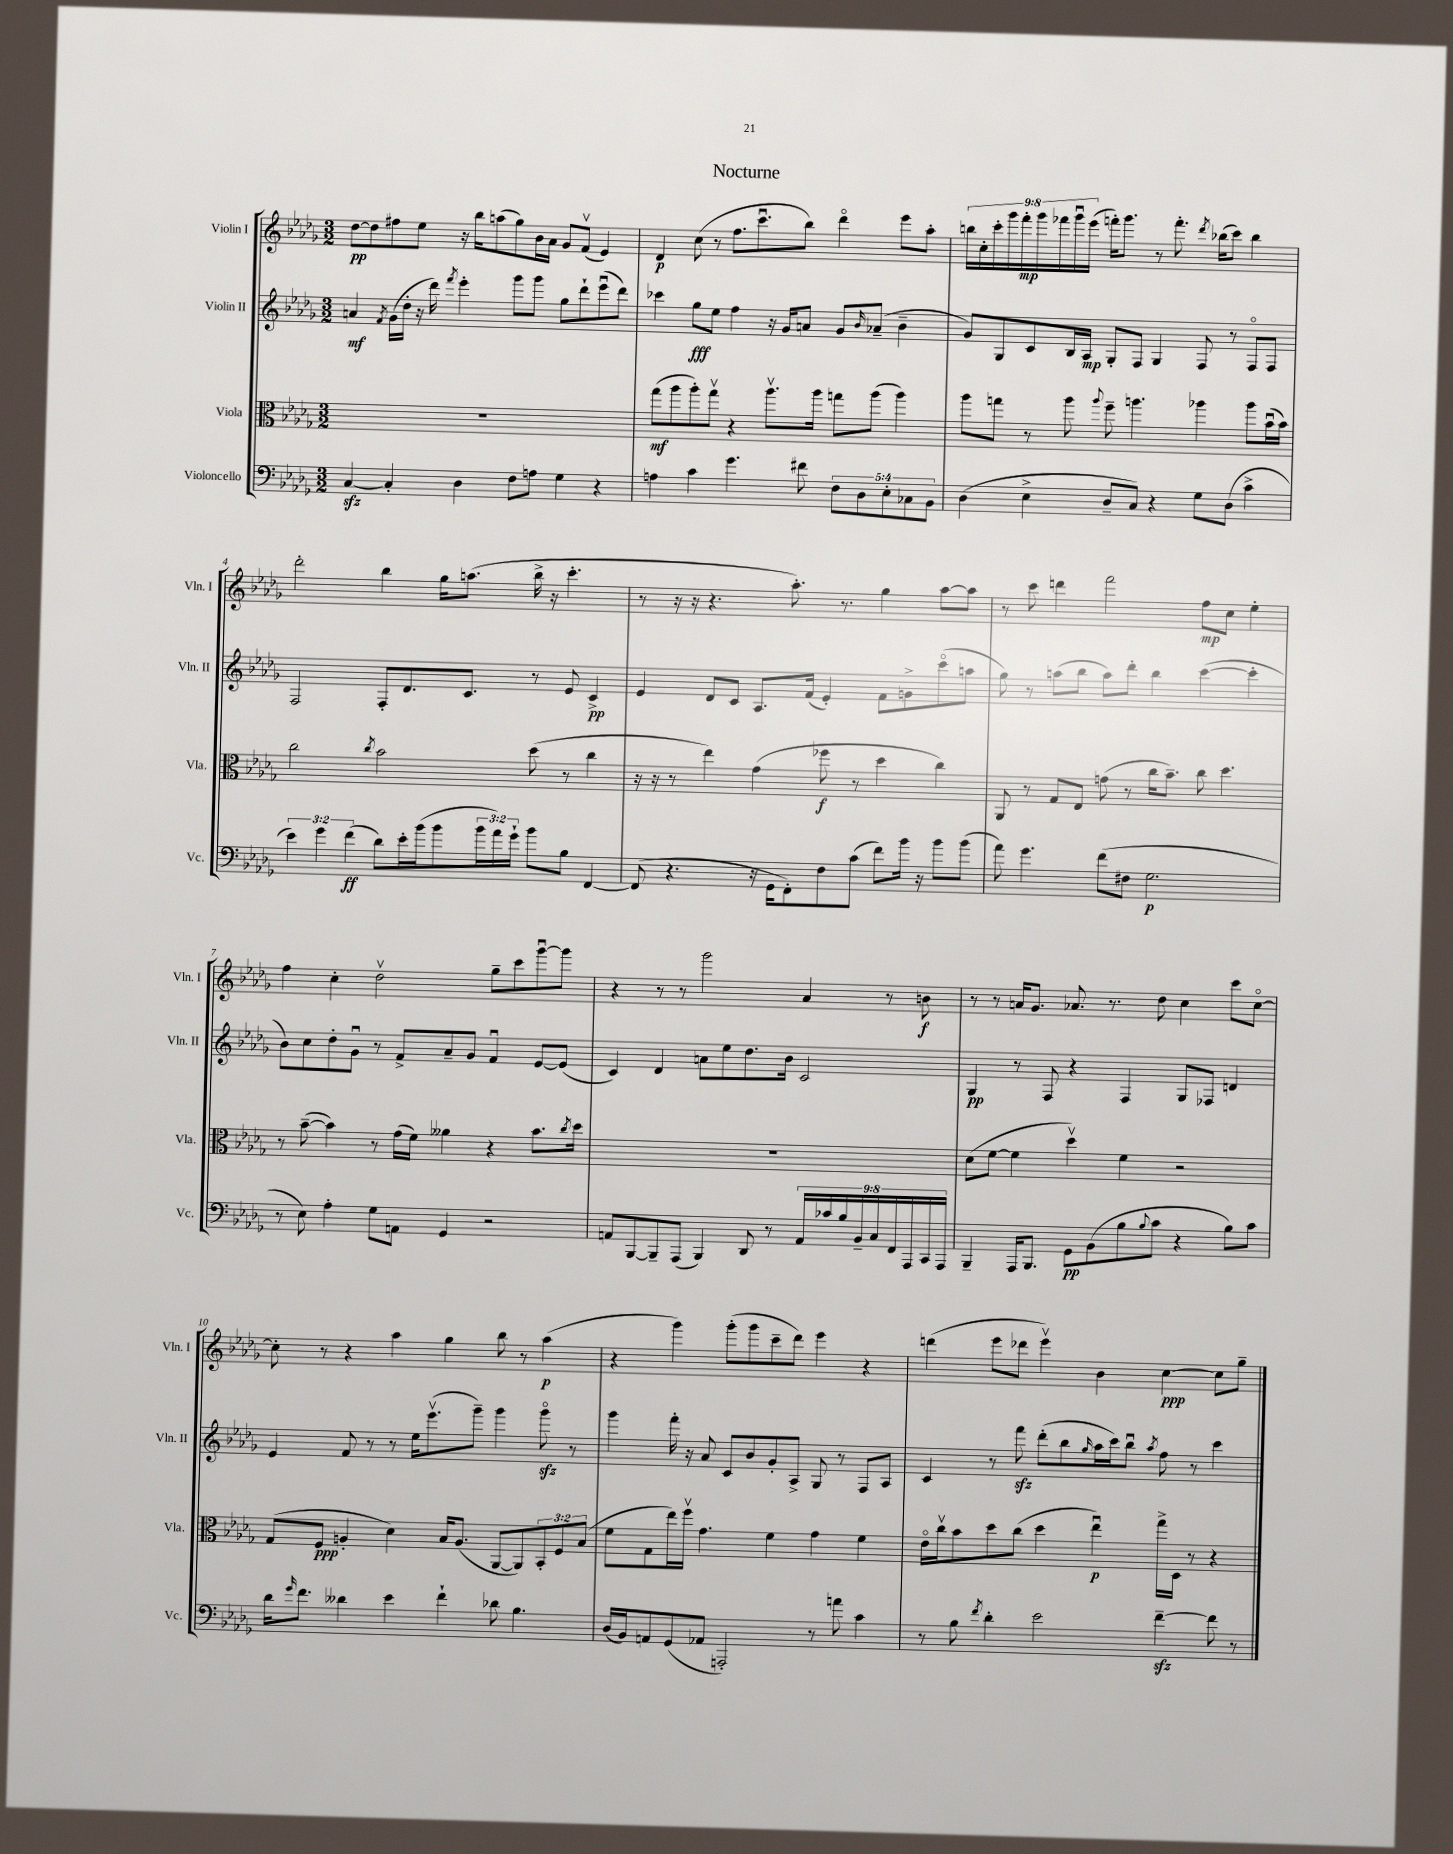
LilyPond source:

\header { title = "Nocturne" }
<<
\new StaffGroup <<
\new Staff = "s0" \with { instrumentName = "Violin I" shortInstrumentName = "Vln. I" } {
    \clef treble \key des \major \numericTimeSignature \time 3/2 \override Staff.TupletNumber.text = #tuplet-number::calc-fraction-text
    des''8~\pp des''8 fis''8 ees''8 r16 bes''16 a''8( ges''8) bes'16 aes'16 ges'8 f'8\upbow( ees'4) |
    des'4\p c''8( r8 f''8. c'''8.\downbow bes''8) des'''4\flageolet ees'''8 aes''8-. |
    \tuplet 9/8 { b''16 c''16-. c'''16-. ges'''16 f'''16-.\mp ges'''16 fes'''16 ges'''16\downbow ees'''16( } f'''16-.) ges'''8. r8 f'''8.-. \acciaccatura { des'''8 } bes''16( c'''8) bes''4 |
    des'''2-. bes''4 ges''16 a''8.( bes''16-> r16 c'''4.-. |
    r8 r16 r16 r4. aes''8.-.) r8. ges''4 aes''8~ aes''8 |
    r8 c'''8 d'''4 f'''2 f''8\mp c''8 ees''4-. |
    f''4 c''4-. des''2\upbow ges''8-- c'''8 ges'''8~\downbow ges'''8 |
    r4 r8 r8 ges'''2 aes'4 r8 b'8\f |
    r8 r8 a'16 ges'8. aes'8. r8. des''8 c''4 c'''8 c''8~\flageolet |
    c''8-. r8 r4 aes''4 ges''4 bes''8 r8 aes''4\p( |
    r4 ges'''4) ges'''8-.( ges'''8 c'''8-- des'''8) ees'''4 r4 |
    d'''4( ees'''8 des'''8 ees'''4\upbow) bes'4 c''4~\ppp c''8 ges''8-- \bar "|." |
}
\new Staff = "s1" \with { instrumentName = "Violin II" shortInstrumentName = "Vln. II" } {
    \clef treble \key des \major \numericTimeSignature \time 3/2
    a'4\mf \acciaccatura { f'8 } ges'16( des''16-. r16 des'''16) \acciaccatura { f'''8 } ees'''4-. ges'''8 ges'''8 ges''8 des'''8-! ees'''8\downbow( des'''8) |
    ces'''4 ges''8\fff ees''8 f''4 r16 ges'16 a'8 ges'8 \grace { bes'16 } aes'8--( bes'4-- |
    ges'8) ges8 c'8 bes16 aes16\mp ges8-. f8 ges4 f8 r8 f8\flageolet f8 |
    f2 f8-. des'8. c'8. r8 ees'8 c'4->\pp |
    ees'4 des'8 c'8 aes8. f'16( ees'4-.) f'8 g'8-> c'''8\flageolet( a''8 |
    ges''8) r8 a''8( bes''8 a''8) des'''8-. bes''4 c'''4~( c'''4-. |
    bes'8) c''8 des''8-. ges'8\downbow r8 f'8-> aes'8-- ges'8 f'4\downbow ees'8~ ees'8( |
    c'4) des'4 a'8 ees''8 des''8. bes'16 c'2 |
    ges4\pp r8 f8 r4 f4 ges8 fes8 d'4 |
    ees'4 f'8 r8 r8 ees''16 ees'''8.\upbow( ges'''8--) ges'''4 ges'''8\flageolet\sfz r8 |
    ges'''4 f'''16-. r16 aes'8 c'8 bes'8 ges'8-. aes8-> ges8 r8 f8 aes8 |
    c'4 r8 f'''8\sfz des'''8-.( bes''8 \grace { ges''16 } aes''16 c'''16) bes''8\downbow \acciaccatura { aes''8 } f''8 r8 c'''4 \bar "|." |
}
\new Staff = "s2" \with { instrumentName = "Viola" shortInstrumentName = "Vla." } {
    \clef alto \key des \major \numericTimeSignature \time 3/2 \override Staff.TupletNumber.text = #tuplet-number::calc-fraction-text
    R1. |
    ges''8\mf( aes''8 aes''8-.) ges''8\upbow r4 aes''8.\upbow aes''16 g''8 aes''8( aes''4) |
    aes''8 g''8 r8 aes''8 \appoggiatura { aes''8 } f''8-- a''4. aes''4 aes''8 bes'16\downbow( bes'16) |
    c''2 \acciaccatura { c''8 } bes'2 des''8( r8 c''4 |
    r16 r16 r8 ees''4) ges'4( fes''8\f r8 des''4 c''4) |
    aes,8 r8 ges8 ees8 g'8( r8 c''16 bes'8.--) c''8 des''4. |
    r8 bes'8~--( bes'4) r8 ges'16( f'16) aeses'4 r4 bes'8. \acciaccatura { c''8 } des''16 |
    R1. |
    des'8( f'8~ f'4 des''4\upbow) f'4 r2 |
    ges8( f8\ppp a4-. des'4) bes16 a8.( aes,8~ aes,8) \tuplet 3/2 { bes,8-. f8 bes8( } |
    f'8 ges8 ees''16) f''16\upbow ges'4. f'4 ges'4 f'4 |
    ees'16\flageolet c''16\upbow bes'8 des''8 c''8( des''4 ees''4\downbow\p) ges''16-> des16 r8 r4 \bar "|." |
}
\new Staff = "s3" \with { instrumentName = "Violoncello" shortInstrumentName = "Vc." } {
    \clef bass \key des \major \numericTimeSignature \time 3/2 \override Staff.TupletNumber.text = #tuplet-number::calc-fraction-text
    c4~\sfz c4-. des4 f8 a8 ges4 r4 |
    a4 c'4 ges'4. fis'8 \tuplet 5/4 { f8 des8 ees8-. ces8 bes,8 } |
    des4( ees4-> des8-- c8) r4 ges8 des8( c'4-> |
    \tuplet 3/2 { ees'4) ges'4 f'4\ff( } des'8) ees'16-. bes'16( bes'8 \tuplet 3/2 { bes'16 aes'16) ges'16-! } bes'8 bes8 f,4~ |
    f,8( r4. r16 ges,16 f,8-.) f8 c'8( f'8) bes'16 r16 bes'8 bes'8( |
    aes'8) ges'4. f'8( fis8 ges2.\p |
    r8 ees8) aes4-. ges8 a,8 ges,4 r2 |
    a,8 bes,,8~ bes,,8-- aes,,8( bes,,4) des,8 r8 \tuplet 9/8 { a,16 ces'16 bes16 bes,16-- c16 f,16 aes,,16 c,16 aes,,16 } |
    bes,,4-- aes,,16 bes,,8. ges,8\pp bes,8( bes8 \appoggiatura { bes8 } c'8 r4 bes8) c'8 |
    des'16 \grace { ges'16 } f'8. deses'4 ees'4 f'4-! des'8 bes4. |
    des16( bes,16) a,8 ges,8( aes,8 a,,2-.) r8 a'8 c'4 |
    r8 bes8 \acciaccatura { f'8 } des'4-. ees'2 f'4~--\sfz f'8 r8 \bar "|." |
}
>>
>>
